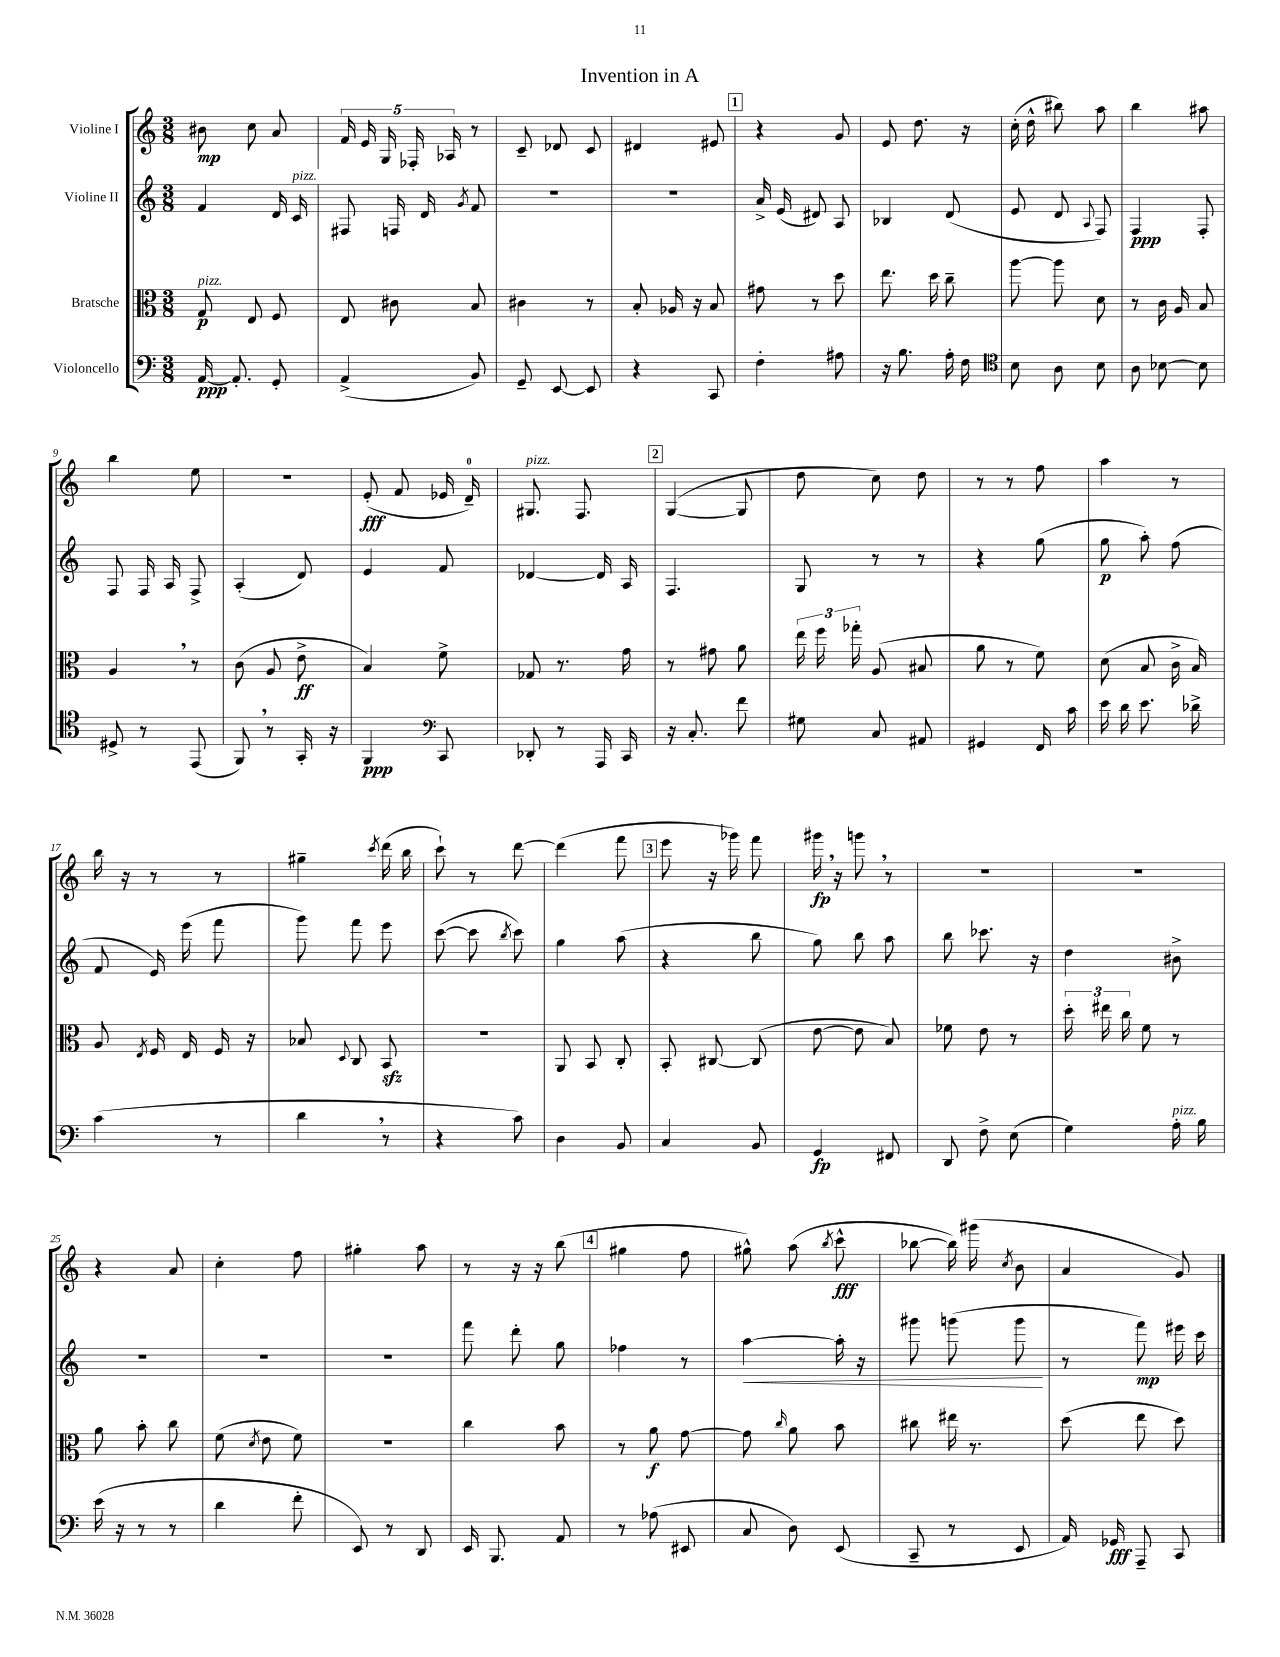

**kern	**dynam	**kern	**dynam	**kern	**dynam	**kern	**dynam
*part4	*part4	*part3	*part3	*part2	*part2	*part1	*part1
*staff4	*staff4	*staff3	*staff3	*staff2	*staff2	*staff1	*staff1
*I"Violoncello	*	*I"Bratsche	*	*I"Violine II	*	*I"Violine I	*
*clefF4	*	*clefC3	*	*clefG2	*	*clefG2	*
*k[]	*	*k[]	*	*k[]	*	*k[]	*
*M3/8	*	*M3/8	*	*M3/8	*	*M3/8	*
=1	=1	=1	=1	=1	=1	=1	=1
!	!	!LO:TX:a:i:t=pizz.	!	!	!	!	!
[16AA/	ppp	8G/	p	4f/	.	8b#X\	mp
8.AA'/]	.	.	.	.	.	.	.
.	.	8E/	.	.	.	8cc\	.
8GG'/	.	8F/	.	16d/	.	8a/	.
!	!	!	!	!LO:TX:a:i:t=pizz.	!	!	!
.	.	.	.	16c/	.	.	.
=2	=2	=2	=2	=2	=2	=2	=2
(4AA^/	.	8E/	.	8F#X/	.	20f/	.
.	.	.	.	.	.	20e/	.
.	.	.	.	.	.	20G/	.
.	.	8c#X\	.	16Fn/	.	.	.
.	.	.	.	.	.	20F-X'/	.
.	.	.	.	16d/	.	.	.
.	.	.	.	.	.	20A-X/	.
.	.	.	.	8qg/	.	.	.
8BB/)	.	8B/	.	8f/	.	8r	.
=3	=3	=3	=3	=3	=3	=3	=3
8GG~/	.	4c#X\	.	4.r	.	8c~/	.
[8EE/	.	.	.	.	.	8d-X/	.
8EE/]	.	8r	.	.	.	8c/	.
=4	=4	=4	=4	=4	=4	=4	=4
4r	.	8B'/	.	4.r	.	4d#X/	.
.	.	16A-X/	.	.	.	.	.
.	.	16r	.	.	.	.	.
8CC/	.	8B/	.	.	.	8e#X/	.
!!LO:REH:place=s1:t=1
=5	=5	=5	=5	=5	=5	=5	=5
4F'\	.	8g#X\	.	16a^/	.	4r	.
.	.	.	.	(16e/	.	.	.
.	.	8r	.	8d#X/)	.	.	.
8A#X\	.	8dd\	.	8A/	.	8g/	.
=6	=6	=6	=6	=6	=6	=6	=6
16r	.	8.ee\	.	4B-X/	.	8e/	.
8.B\	.	.	.	.	.	.	.
.	.	.	.	.	.	8.dd\	.
.	.	16dd\	.	.	.	.	.
16A'\	.	8cc~\	.	(8d/	.	.	.
16F\	.	.	.	.	.	16r	.
=7	=7	=7	=7	=7	=7	=7	=7
*clefC4	*	*	*	*	*	*	*
8B\	.	[8aa\	.	8e/	.	(16cc'\	.
.	.	.	.	.	.	16dd^^\	.
8A\	.	8aa\]	.	8d/	.	8bb#X\)	.
.	.	.	.	8qqA/	.	.	.
8B\	.	8d\	.	8F/)	.	8aa\	.
=8	=8	=8	=8	=8	=8	=8	=8
8A\	.	8r	.	4F/	ppp	4bb\	.
[8B-X\	.	16c\	.	.	.	.	.
.	.	16A/	.	.	.	.	.
8B-\]	.	8B/	.	8F'/	.	8aa#X\	.
!!LO:LB:g=z
=9	=9	=9	=9	=9	=9	=9	=9
8D#X^/	.	4A,/	.	8F/	.	4bb\	.
8r	.	.	.	16F/	.	.	.
.	.	.	.	16A/	.	.	.
(8EE/	.	8r	.	8F^/	.	8ee\	.
=10	=10	=10	=10	=10	=10	=10	=10
8FF,/)	.	(8c\	.	(4A'/	.	4.r	.
8r	.	8A/	.	.	.	.	.
16GG'/	.	8e^\	ff	8d/)	.	.	.
16r	.	.	.	.	.	.	.
=11	=11	=11	=11	=11	=11	=11	=11
4FF/	ppp	4B/)	.	4e/	.	(8e'/	fff
.	.	.	.	.	.	8f/	.
*clefF4	*	*	*	*	*	*	*
8CC/	.	8f^\	.	8f/	.	16e-X/	.
.	.	.	.	.	.	16d~/)	.
=12	=12	=12	=12	=12	=12	=12	=12
!	!	!	!	!	!	!LO:TX:a:i:t=pizz.	!
8DD-X'/	.	8G-X/	.	[4d-X/	.	8.G#X/	.
8r	.	8.r	.	.	.	.	.
.	.	.	.	.	.	8.F/	.
16AAA/	.	.	.	16d-/]	.	.	.
16CC/	.	16g\	.	16A/	.	.	.
!!LO:REH:place=s1:t=2
=13	=13	=13	=13	=13	=13	=13	=13
16r	.	8r	.	4.F/	.	([4G/	.
8.C'/	.	.	.	.	.	.	.
.	.	8g#X\	.	.	.	.	.
8f\	.	8a\	.	.	.	8G/]	.
=14	=14	=14	=14	=14	=14	=14	=14
8G#X\	.	24ee\	.	8G/	.	8dd\	.
.	.	24ff\	.	.	.	.	.
.	.	24gg-X'\	.	.	.	.	.
8C/	.	(8A/	.	8r	.	8cc\)	.
8AA#X/	.	8B#X/	.	8r	.	8dd\	.
=15	=15	=15	=15	=15	=15	=15	=15
4GG#X/	.	8a\	.	4r	.	8r	.
.	.	8r	.	.	.	8r	.
16FF/	.	8f\)	.	(8gg\	.	8ff\	.
16c\	.	.	.	.	.	.	.
=16	=16	=16	=16	=16	=16	=16	=16
16e\	.	(8d\	.	8gg\	p	4aa\	.
16d\	.	.	.	.	.	.	.
8.e\	.	8B/	.	8aa'\)	.	.	.
.	.	16c^\	.	(8ff\	.	8r	.
16d-X^\	.	16B/)	.	.	.	.	.
!!LO:LB:g=z
=17	=17	=17	=17	=17	=17	=17	=17
(4c\	.	8A/	.	8f/	.	16bb\	.
.	.	.	.	.	.	16r	.
.	.	8qE/	.	.	.	.	.
.	.	16F/	.	16e/)	.	8r	.
.	.	16E/	.	(16eee\	.	.	.
8r	.	16F/	.	8fff\	.	8r	.
.	.	16r	.	.	.	.	.
=18	=18	=18	=18	=18	=18	=18	=18
4d,\	.	8B-X/	.	8ggg\)	.	4gg#X~\	.
.	.	8qqD/	.	.	.	.	.
.	.	8C/	.	8fff\	.	.	.
.	.	.	.	.	.	8qccc/	.
8r	.	8BBzz/	.	8eee\	.	(16ddd\	.
.	.	.	.	.	.	16bb\	.
=19	=19	=19	=19	=19	=19	=19	=19
4r	.	4.r	.	([8ccc\	.	8ccc`\)	.
.	.	.	.	8ccc\]	.	8r	.
.	.	.	.	8qbb/	.	.	.
8c\)	.	.	.	8ccc\)	.	[8ddd\	.
=20	=20	=20	=20	=20	=20	=20	=20
4D\	.	8AA/	.	4gg\	.	(4ddd\]	.
.	.	8BB/	.	.	.	.	.
8BB/	.	8C'/	.	(8aa\	.	8fff\	.
!!LO:REH:place=s1:t=3
=21	=21	=21	=21	=21	=21	=21	=21
4C/	.	8BB'/	.	4r	.	8eee\	.
.	.	[8C#X/	.	.	.	16r	.
.	.	.	.	.	.	16ggg-X\)	.
8BB/	.	(8C#/]	.	8bb\	.	8fff\	.
=22	=22	=22	=22	=22	=22	=22	=22
4GG/	fp	[8e\	.	8gg\)	.	16ggg#X,\	fp
.	.	.	.	.	.	16r	.
.	.	8e\]	.	8bb\	.	8gggn,\	.
8FF#X/	.	8B/)	.	8aa\	.	8r	.
=23	=23	=23	=23	=23	=23	=23	=23
8DD/	.	8f-X\	.	8bb\	.	4.r	.
8F^\	.	8e\	.	8.ccc-X\	.	.	.
(8E\	.	8r	.	.	.	.	.
.	.	.	.	16r	.	.	.
=24	=24	=24	=24	=24	=24	=24	=24
4G\)	.	24dd'\	.	4dd\	.	4.r	.
.	.	24ee#X\	.	.	.	.	.
.	.	24cc\	.	.	.	.	.
.	.	8f\	.	.	.	.	.
!LO:TX:a:i:t=pizz.	!	!	!	!	!	!	!
16A'\	.	8r	.	8b#X^\	.	.	.
16B\	.	.	.	.	.	.	.
!!LO:LB:g=z
=25	=25	=25	=25	=25	=25	=25	=25
(16e\	.	8a\	.	4.r	.	4r	.
16r	.	.	.	.	.	.	.
8r	.	8b'\	.	.	.	.	.
8r	.	8cc\	.	.	.	8a/	.
=26	=26	=26	=26	=26	=26	=26	=26
4d\	.	(8f\	.	4.r	.	4cc'\	.
.	.	8qd/	.	.	.	.	.
.	.	8e\	.	.	.	.	.
8f'\	.	8f\)	.	.	.	8ff\	.
=27	=27	=27	=27	=27	=27	=27	=27
8EE/)	.	4.r	.	4.r	.	4gg#X'\	.
8r	.	.	.	.	.	.	.
8DD/	.	.	.	.	.	8aa\	.
=28	=28	=28	=28	=28	=28	=28	=28
16EE/	.	4cc\	.	8fff\	.	8r	.
8.BBB/	.	.	.	.	.	.	.
.	.	.	.	8ddd'\	.	16r	.
.	.	.	.	.	.	16r	.
8AA/	.	8b\	.	8gg\	.	(8bb\	.
!!LO:REH:place=s1:t=4
=29	=29	=29	=29	=29	=29	=29	=29
8r	.	8r	.	4ff-X\	.	4gg#X\	.
(8A-X\	.	8a\	f	.	.	.	.
8EE#X/	.	[8g\	.	8r	.	8ff\	.
=30	=30	=30	=30	=30	=30	=30	=30
!	!	!	!	!	!LO:HP:b	!	!
8C/	.	8g\]	.	[4aa\	<	8gg#X^^\)	.
.	.	16qqcc/	.	.	.	.	.
8D\)	.	8a\	.	.	.	(8aa\	.
.	.	.	.	.	.	8qbb/	.
(8EE/	.	8b\	.	16aa'\]	.	8ccc^^\	fff
.	.	.	.	16r	.	.	.
=31	=31	=31	=31	=31	=31	=31	=31
8CC~/	.	8cc#X\	.	8ggg#X\	.	[8bb-X\	.
8r	.	16ee#X\	.	(8gggn\	.	16bb-\])	.
.	.	8.r	.	.	.	(16ggg#X\	.
.	.	.	.	.	.	8qcc/	.
8EE/	.	.	.	8ggg\	.	8b\	.
.	.	.	.	.	[	.	.
=32	=32	=32	=32	=32	=32	=32	=32
16AA/)	.	(8dd\	.	8r	.	4a/	.
16GG-X/	fff	.	.	.	.	.	.
8AAA~/	.	8ee\	.	8fff\)	mp	.	.
8CC/	.	8dd\)	.	16eee#X\	.	8g/)	.
.	.	.	.	16ccc\	.	.	.
==	==	==	==	==	==	==	==
*-	*-	*-	*-	*-	*-	*-	*-
